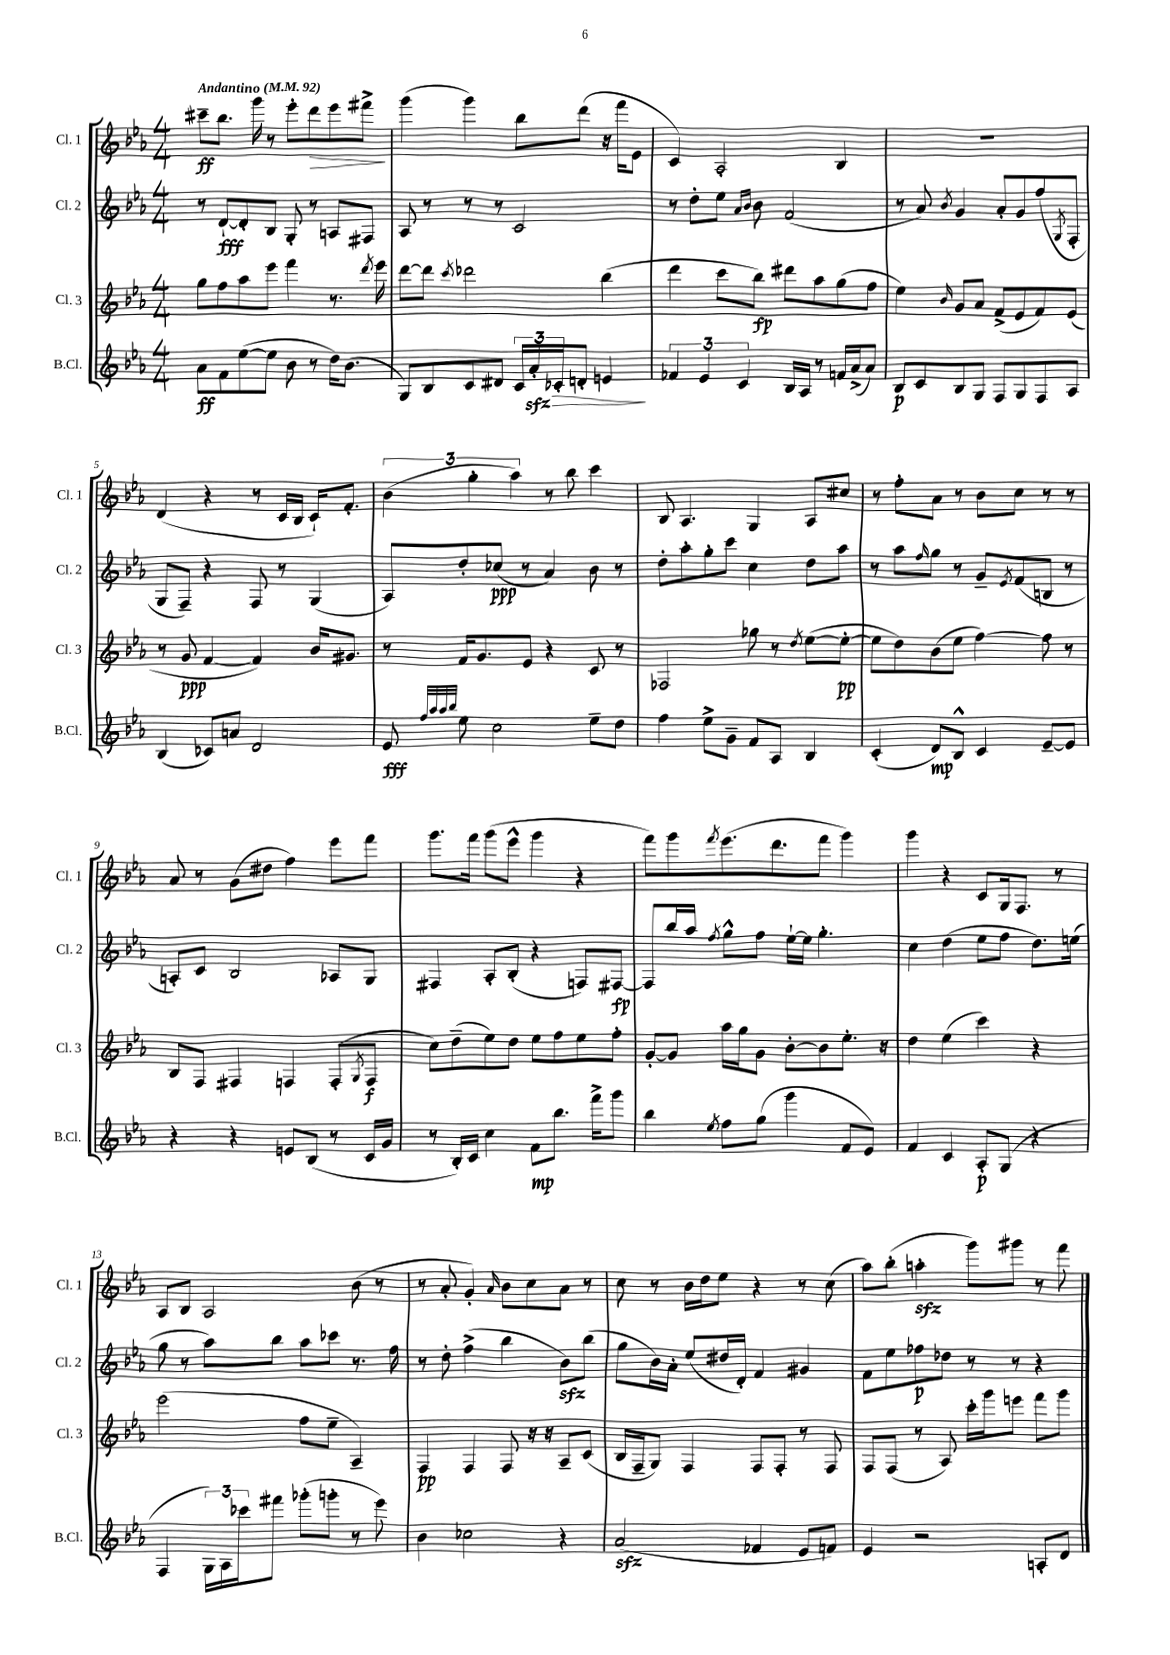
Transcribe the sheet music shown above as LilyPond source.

<<
\new StaffGroup <<
\new Staff = "s0" \with { instrumentName = "Cl. 1" shortInstrumentName = "Cl. 1" } {
    \clef treble \key ees \major \numericTimeSignature \time 4/4 \tempo "Andantino" 4 = 92
    cis'''8--\ff bes''8. g'''16 r8 ees'''8-. d'''8\> ees'''8 fis'''8->\! |
    g'''4( g'''4) bes''8 d'''8( r16 f'''16 ees'8 |
    c'4) aes2-. bes4 |
    R1 |
    d'4( r4 r8 c'16 bes16 c'16-!) f'8.-. |
    \tuplet 3/2 { bes'4( g''4-. aes''4) } r8 bes''8 c'''4 |
    bes8 aes4. g4 aes8 cis''8 |
    r8 f''8-. aes'8 r8 bes'8 c''8 r8 r8 |
    aes'8 r8 g'8( dis''8 f''4) ees'''8 f'''8 |
    g'''8. f'''16 g'''8( ees'''8-^ g'''4 r4 |
    f'''8) g'''8 \acciaccatura { f'''8 } ees'''8.( d'''8. f'''8 g'''4) |
    g'''4 r4 c'8 g16 f8. r8 |
    aes8 bes8 aes2 bes'8( r8 |
    r8 aes'8-. g'4-.) \grace { aes'16 } bes'8 c''8 aes'8 r8 |
    c''8 r8 bes'16 d''16 ees''8 r4 r8 c''8( |
    aes''8) bes''8-.( a''4-.\sfz g'''8) gis'''8 r8 f'''8 \bar "|." |
}
\new Staff = "s1" \with { instrumentName = "Cl. 2" shortInstrumentName = "Cl. 2" } {
    \clef treble \key ees \major \numericTimeSignature \time 4/4
    r8 d'8~-!\fff d'8-. bes8 g8-. r8 a8 fis8 |
    aes8 r8 r8 r8 c'2 |
    r8 d''8-. ees''8 \grace { aes'16 bes'16 } bes'8 f'2( |
    r8 aes'8) \acciaccatura { bes'8 } g'4 aes'8-. g'8 f''8( \acciaccatura { g8 } f8-. |
    g8 f8--) r4 f8 r8 g4( |
    aes8) d''8-. ces''8\ppp( r8 aes'4) bes'8 r8 |
    d''8-. aes''8-. g''8-. c'''8 c''4 d''8 aes''8 |
    r8 aes''8 \grace { f''16 } g''8 r8 g'8-- \acciaccatura { ees'8 } f'8( b8 r8 |
    a8-.) c'8 bes2 aes8 g8 |
    fis4 aes8-. bes8-.( r4 f8) fis8~\fp |
    fis8 bes''16 aes''16 \acciaccatura { f''8 } g''8-^ f''8 ees''16~-! ees''16 g''4.-. |
    c''4 d''4( ees''8 f''8 d''8.) e''16( |
    g''8 r8 aes''8) bes''8 aes''8 ces'''8 r8. f''16 |
    r8 d''8-. f''4->( bes''4 bes'8\sfz) bes''8( |
    g''8 bes'16) aes'16-. ees''8( dis''16 d'16-.) f'4 gis'4 |
    f'8 ees''8 fes''8\p des''8 r8 r8 r4 \bar "|." |
}
\new Staff = "s2" \with { instrumentName = "Cl. 3" shortInstrumentName = "Cl. 3" } {
    \clef treble \key ees \major \numericTimeSignature \time 4/4
    g''8 f''8 aes''8 ees'''8 f'''4 r8. \acciaccatura { d'''8 } ees'''16 |
    d'''8~ d'''8 \acciaccatura { c'''8 } des'''2 bes''4( |
    d'''4 c'''8 bes''8\fp) dis'''8 aes''8 g''8( f''8 |
    ees''4) \grace { bes'16 } g'8 aes'8 f'8->( ees'8 f'8) ees'8( |
    r8 g'8\ppp f'4~ f'4) bes'16 gis'8. |
    r8 f'16 g'8. ees'8 r4 c'8 r8 |
    fes2 ges''8 r8 \acciaccatura { d''8 } ees''8~( ees''8~-.\pp |
    ees''8 d''8) bes'8( ees''8 f''4~) f''8 r8 |
    bes8 f8 fis4 f4 f8-.( \acciaccatura { g8 } f8\f |
    c''8) d''8--( ees''8) d''8 ees''8 f''8 ees''8 f''8-. |
    g'8~-. g'8 aes''16 g''16 g'8 bes'8~-. bes'8 ees''8.-. r16 |
    d''4 ees''4( c'''4) r4 |
    ees'''2( f''8 ees''8-- aes4--) |
    f4\pp f4 f8 r16 r16 aes8-- c'8( |
    bes16 f16-- g8) f4 f8 f8-. r8 f8 |
    f8 f8( r8 aes8) c'''16-. g'''16 e'''8 f'''8 g'''8 \bar "|." |
}
\new Staff = "s3" \with { instrumentName = "B.Cl." shortInstrumentName = "B.Cl." } {
    \clef treble \key ees \major \numericTimeSignature \time 4/4
    aes'8\ff f'8 ees''8~( ees''8 bes'8 r8 d''16) bes'8.( |
    g8) bes8 c'8 dis'8 \tuplet 3/2 { c'16 aes'16-.\sfz\> ces'16-. } d'8-. e'4\! |
    \tuplet 3/2 { fes'4 ees'4 c'4 } bes16 aes16 r8 f'16 aes'16->( aes'8) |
    bes8\p c'8 bes8 g8 f8 g8 f8 aes8 |
    bes4( ces'8) a'8 d'2 |
    ees'8\fff \grace { f''32 aes''32 aes''32 bes''32 } ees''8 c''2 ees''8-- d''8 |
    f''4 ees''8-> g'8-- f'8 aes8 bes4 |
    c'4-.( d'8\mp) bes8-^ c'4 ees'8~-- ees'8 |
    r4 r4 e'8 bes8( r8 c'16 g'16 |
    r8 bes16-.) c'16 c''4 f'8\mp bes''8. f'''16-> g'''8 |
    bes''4 \acciaccatura { ees''8 } f''8 g''8( g'''4 f'8 ees'8) |
    f'4 c'4 aes8-.\p g8( r4 |
    f4 \tuplet 3/2 { g16) aes16 ces'''16 } fis'''8 ges'''8-.( g'''8-. r8 ees'''8) |
    bes'4 ces''2 r4 |
    aes'2\sfz( fes'4 ees'8 f'8) |
    ees'4 r2 a8-. d'8 \bar "|." |
}
>>
>>
